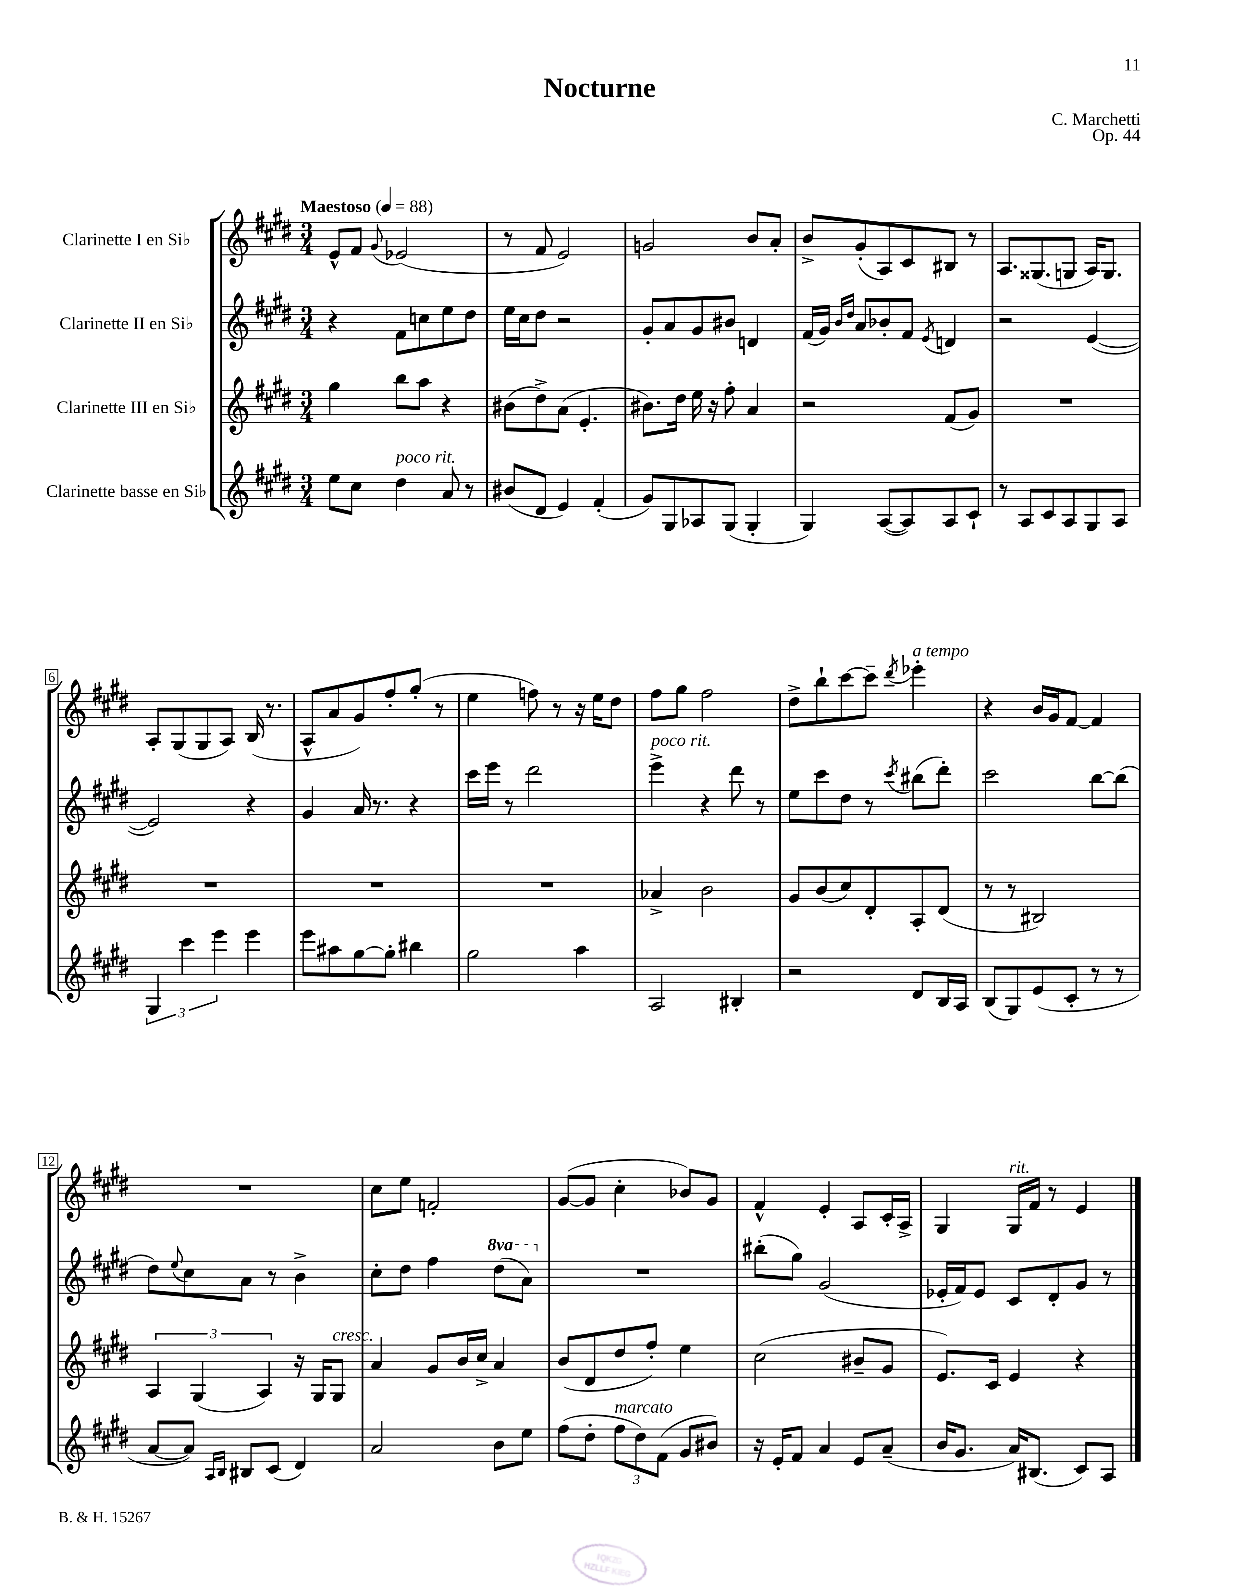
\header { title = "Nocturne" composer = "C. Marchetti" opus = "Op. 44" }
<<
\new StaffGroup <<
\new Staff = "s0" \with { instrumentName = "Clarinette I en Sib" } {
    \clef treble \key e \major \numericTimeSignature \time 3/4 \tempo "Maestoso" 4 = 88
    e'8-^ fis'8 \appoggiatura { gis'8 } ees'2( |
    r8 fis'8 e'2) |
    g'2 b'8 a'8-. |
    b'8-> gis'8-.( a8) cis'8 bis8 r8 |
    a8. gisis8.( g8 a16) g8. |
    a8-. gis8( gis8 a8) b16( r8. |
    a8-^ a'8 gis'8) fis''8-. gis''8-.( r8 |
    e''4 f''8) r8 r16 e''16 dis''8 |
    fis''8 gis''8 fis''2 |
    dis''8-> b''8-! cis'''8~ cis'''8-- \acciaccatura { dis'''8 } ees'''4-.^\markup { \italic "a tempo" } |
    r4 b'16 gis'16 fis'8~ fis'4 |
    R2. |
    cis''8 e''8 f'2-. |
    gis'8~( gis'8 cis''4-. bes'8) gis'8 |
    fis'4-^ e'4-. a8 cis'16-. a16-> |
    gis4 gis16^\markup { \italic "rit." } fis'16 r8 e'4 \bar "|." |
}
\new Staff = "s1" \with { instrumentName = "Clarinette II en Sib" } {
    \clef treble \key e \major \numericTimeSignature \time 3/4 \set Staff.ottavationMarkups = #ottavation-simple-ordinals
    r4 fis'8 c''8 e''8 dis''8 |
    e''16 cis''16 dis''8 r2 |
    gis'8-. a'8 gis'8 bis'8 d'4 |
    fis'16( gis'16) \grace { b'16 dis''16 } a'8 bes'8-. fis'8 \acciaccatura { e'8 } d'4 |
    r2 e'4~( |
    e'2) r4 |
    gis'4 a'16 r8. r4 |
    cis'''16 e'''16 r8 dis'''2 |
    e'''4->^\markup { \italic "poco rit." } r4 dis'''8 r8 |
    e''8 cis'''8 dis''8 r8 \acciaccatura { cis'''8 } bis''8( dis'''8-.) |
    cis'''2 b''8~ b''8( |
    dis''8) \appoggiatura { e''8 } cis''8 a'8 r8 b'4-> |
    cis''8-. dis''8 fis''4 \ottava #1 dis'''8( a''8) \ottava #0 |
    R2. |
    bis''8-.( gis''8) gis'2( |
    ees'16-. fis'16) ees'8 cis'8 dis'8-. gis'8 r8 \bar "|." |
}
\new Staff = "s2" \with { instrumentName = "Clarinette III en Sib" } {
    \clef treble \key e \major \numericTimeSignature \time 3/4
    gis''4 b''8 a''8 r4 |
    bis'8( dis''8->) a'8( e'4.-. |
    bis'8.) dis''16 e''16 r16 fis''8-. a'4 |
    r2 fis'8( gis'8) |
    R2. |
    R2. |
    R2. |
    R2. |
    aes'4-> b'2 |
    gis'8 b'8( cis''8) dis'8-. a8-. dis'8( |
    r8 r8 bis2) |
    \tuplet 3/2 { a4 gis4( a4) } r16 gis16 gis8^\markup { \italic "cresc." } |
    a'4 gis'8 b'16 cis''16-> a'4 |
    b'8( dis'8 dis''8 fis''8-.) e''4 |
    cis''2( bis'8-- gis'8 |
    e'8.) cis'16 e'4 r4 \bar "|." |
}
\new Staff = "s3" \with { instrumentName = "Clarinette basse en Sib" } {
    \clef treble \key e \major \numericTimeSignature \time 3/4
    e''8 cis''8 dis''4^\markup { \italic "poco rit." } a'8 r8 |
    bis'8( dis'8 e'4) fis'4-.( |
    gis'8) gis8 aes8 gis8( gis4-. |
    gis4) a8~( a8) a8 cis'8-! |
    r8 a8 cis'8 a8 gis8 a8 |
    \tuplet 3/2 { gis4 cis'''4 e'''4 } e'''4 |
    e'''8 ais''8 gis''8~ gis''8-. bis''4 |
    gis''2 a''4 |
    a2 bis4-. |
    r2 dis'8 b16 a16 |
    b8( gis8) e'8( cis'8-. r8 r8 |
    a'8~ a'8) \grace { a16 b16 } bis8 cis'8( dis'4) |
    a'2 b'8 e''8 |
    fis''8( dis''8-. \tuplet 3/2 { fis''8^\markup { \italic "marcato" } dis''8) fis'8( } gis'8 bis'8) |
    r16 e'16-. fis'8 a'4 e'8 a'8--( |
    b'16 gis'8. a'16) bis8.( cis'8) a8 \bar "|." |
}
>>
>>
\layout { \context { \Score \override BarNumber.stencil = #(make-stencil-boxer 0.1 0.3 ly:text-interface::print) } }
